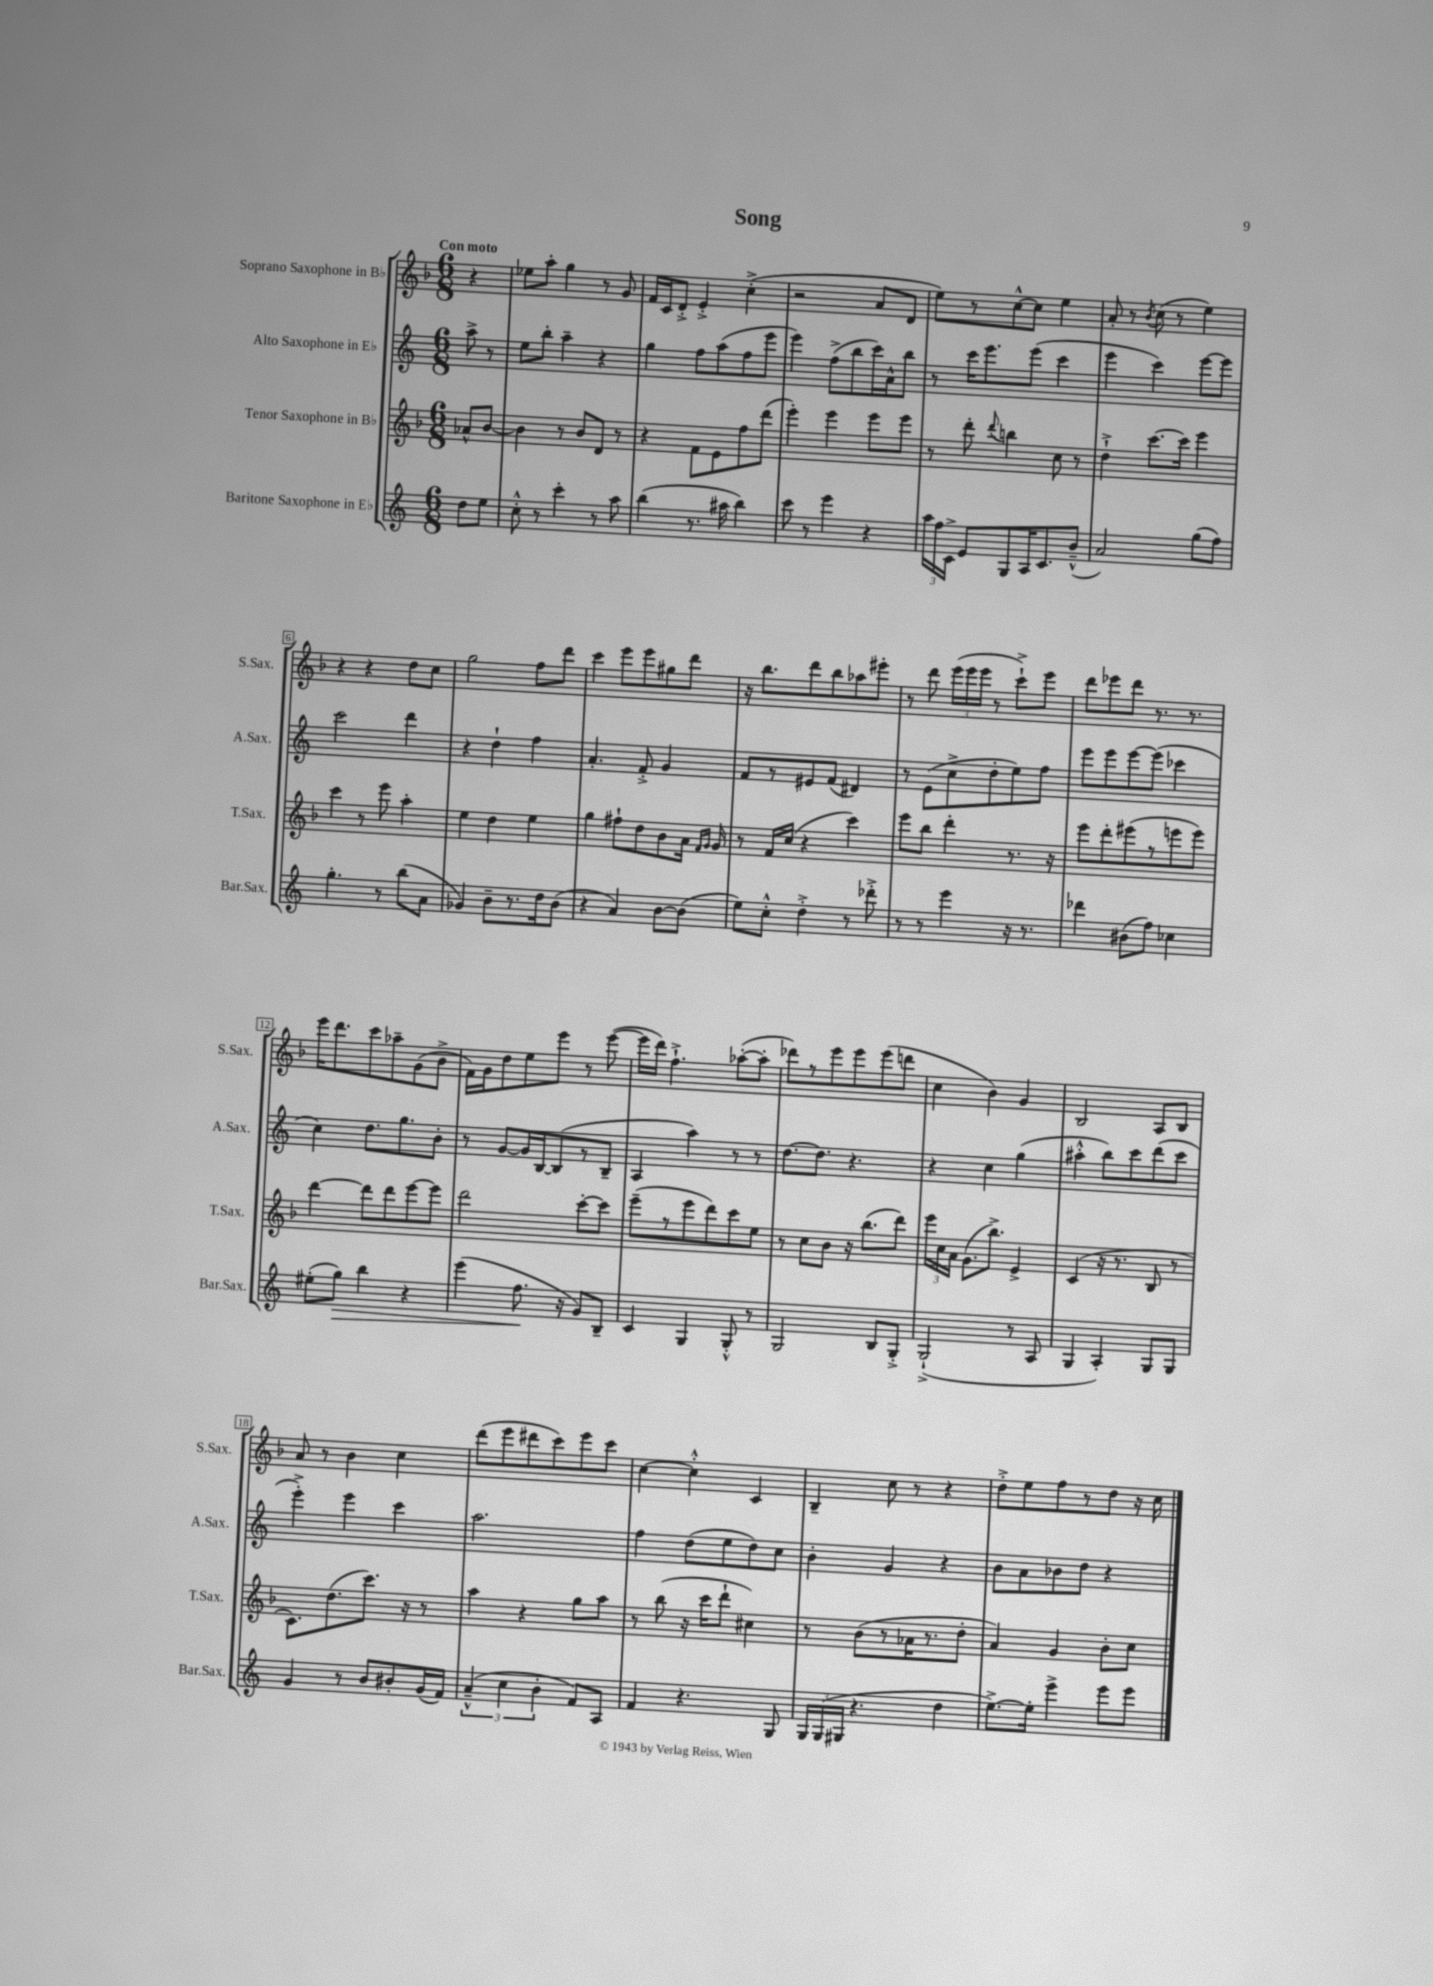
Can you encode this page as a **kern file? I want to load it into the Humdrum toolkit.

**kern	**kern	**kern	**kern
*staff4	*staff3	*staff2	*staff1
*clefG2	*clefG2	*clefG2	*clefG2
*k[]	*k[b-]	*k[]	*k[b-]
*M6/8	*M6/8	*M6/8	*M6/8
8dd	8a-^^	8aa^	4r
8ee	[8b-	8r	.
=	=	=	=
8cc'^^	4b-]	8ee	8ee-
8r	.	8bb'	8aa'
4ccc'	8r	4aa~	4gg
.	8b-	.	.
8r	8d	4r	8r
8aa	8r	.	8g
=	=	=	=
(4bb	4r	4gg	16f
.	.	.	16c
.	.	.	8d'^
8.r	8f	8ff	4e'^
.	8e	(8aa	.
16aa#	.	.	.
4bb)	8ff	8ff	(4cc'^
.	(8ddd	8eee	.
=	=	=	=
8ccc	4eee')	4eee)	2r
8r	.	.	.
4eee	4eee	(8ff^	.
.	.	8bb	.
4r	8eee	16ccc)	8a
.	.	16a^^	.
.	8eee	8bb	8d
=	=	=	=
24aa	8r	8r	8ee)
24ff	.	.	.
24c^	.	.	.
8e	8ddd'	16ccc	8r
.	.	8.eee	.
.	8qqddd	.	.
8G	4bb	.	[8cc^^
16A	.	(8eee	8cc]
8.c	.	.	.
.	8cc	4ccc	4ee
(8b~^^	8r	.	.
=	=	=	=
2a)	4dd`^	4eee	8a'
.	.	.	8r
.	.	.	8qb-
.	[8.ccc	4ccc)	(8cc
.	.	.	8r
.	16ccc]	.	.
(8gg	4eee	[8eee	4ee)
8ff)	.	8eee]	.
=	=	=	=
4.gg'	4ccc	2ccc	4r
.	8r	.	4r
8r	8eee	.	.
(8bb	4aa'	4ddd	8dd
8a	.	.	8cc
=	=	=	=
4g-)	4ee	4r	2gg
8b~	4dd	4dd`	.
8.r	.	.	.
.	4ee	4ff	8ff
16dd	.	.	.
(8b	.	.	8ddd
=	=	=	=
4r	4gg	4.a'	4ccc
4a)	8ff#`	.	8eee
.	8dd	8f'^	8eee
[8b	8b-	4g	8gg#
(8b]	16a	.	8ddd
.	16qqf	.	.
.	16qqg	.	.
.	16g	.	.
=	=	=	=
8ee)	8r	8f	16r
.	.	.	8.bb-
8cc'^^	16f	8r	.
.	(16cc	.	.
4dd'^	4r	8e#	8ddd
.	.	(8f	8bb-
8r	4ccc)	4d#)	8aa-
8ddd-'^	.	.	8eee#'
=	=	=	=
8r	8eee	8r	8r
8r	8bb-	(8e	8ddd
4eee	4ddd'	8cc^	(24eee
.	.	.	24eee
.	.	.	24eee
.	.	8dd'	8r
16r	8.r	8ee)	8ccc`^)
8.r	.	.	.
.	.	8ff	8eee
.	16r	.	.
=	=	=	=
4ddd-	8eee	8eee	8ddd
.	8ddd'	8eee	8eee-
(8b#	(8eee#	[8eee	8ddd
8ff)	8r	(8eee]	8.r
4cc-	8eee	4ccc-	.
.	.	.	8.r
.	8eee)	.	.
=	=	=	=
(8ee#'	[4ddd	4cc)	16eee
.	.	.	8.ddd
8gg)	.	.	.
4bb	8ddd]	8.dd	8ccc
.	8ddd	.	8aa-~
.	.	8.gg	.
4r	[8eee	.	(8g
.	8eee]	8b'	8b-^
=	=	=	=
(4eee	2ddd	8r	16f)
.	.	.	16g
.	.	[8g	8dd
8.ff	.	16g]	8ee
.	.	[16B	.
.	.	(8B]	8eee
16r	.	.	.
8g)	[8ccc'	8r	8r
8B~	8ccc]	8B~	([8eee
=	=	=	=
4c	(8eee~	4A	16eee]
.	.	.	16ddd)
.	8r	.	4.ff`^
4G	8eee	4aa)	.
.	8ddd)	.	.
8G'^^	8ccc	8r	([8aa-'
8r	8ee	8r	8aa-']
=	=	=	=
2G	8r	[8.dd	8ddd-)
.	8cc	.	8r
.	.	8.dd]	.
.	8b-	.	8eee
.	16r	4.r	8eee
.	(8.bb-	.	.
8B	.	.	(8eee
8G'^	8ddd)	.	8ddd
=	=	=	=
(2G`^	24eee	4r	4cc
.	24cc	.	.
.	24a	.	.
.	(8.g	.	.
.	.	4cc	4b-)
.	8.bb-^)	.	.
8r	4e^	(4gg	4g
8A	.	.	.
=	=	=	=
4G	(4c	4aa#'^^	2B-
4A')	16r	8bb)	.
.	8.r	.	.
.	.	8ccc	.
8G	8B-	(8ddd	8A
8G	8r	8ccc	8B-
=	=	=	=
4g	8.c)	4eee'^)	8a
.	.	.	8r
.	(8.dd	.	.
8r	.	4eee	4b-
8b	8.ccc)	.	.
8b#'	.	4ccc	4cc
.	16r	.	.
(16g	8r	.	.
16f)	.	.	.
=	=	=	=
(6a~^^	4aa	2.aa	(8ddd
.	.	.	8eee
6cc	.	.	.
.	4r	.	8ddd#
6b'	.	.	.
.	.	.	8ccc)
8f)	8gg	.	8eee
8A	8aa	.	8ccc
=	=	=	=
4f	8r	4ff	[4cc
.	(8bb-	.	.
4.r	16r	(8dd	4cc'^^]
.	16ccc	.	.
.	8ddd`	8ee	.
.	4cc#)	8dd)	4c
8G	.	8cc	.
=	=	=	=
24G	8r	4b'	4B-~
(24G	.	.	.
24G#	.	.	.
4.r	(8b-	.	.
.	8r	4g	8cc
.	16a-	.	8r
.	8.r	.	.
4dd	.	4r	4r
.	8dd'	.	.
=	=	=	=
[8.ee^)	4a)	8b	8dd'^
.	.	8a	8ee
16ee']	.	.	.
4eee^	4g	8b-	8ff
.	.	8dd	8r
8eee	8b-'	4r	8dd
8eee	8cc	.	16r
.	.	.	16cc
==	==	==	==
*-	*-	*-	*-
